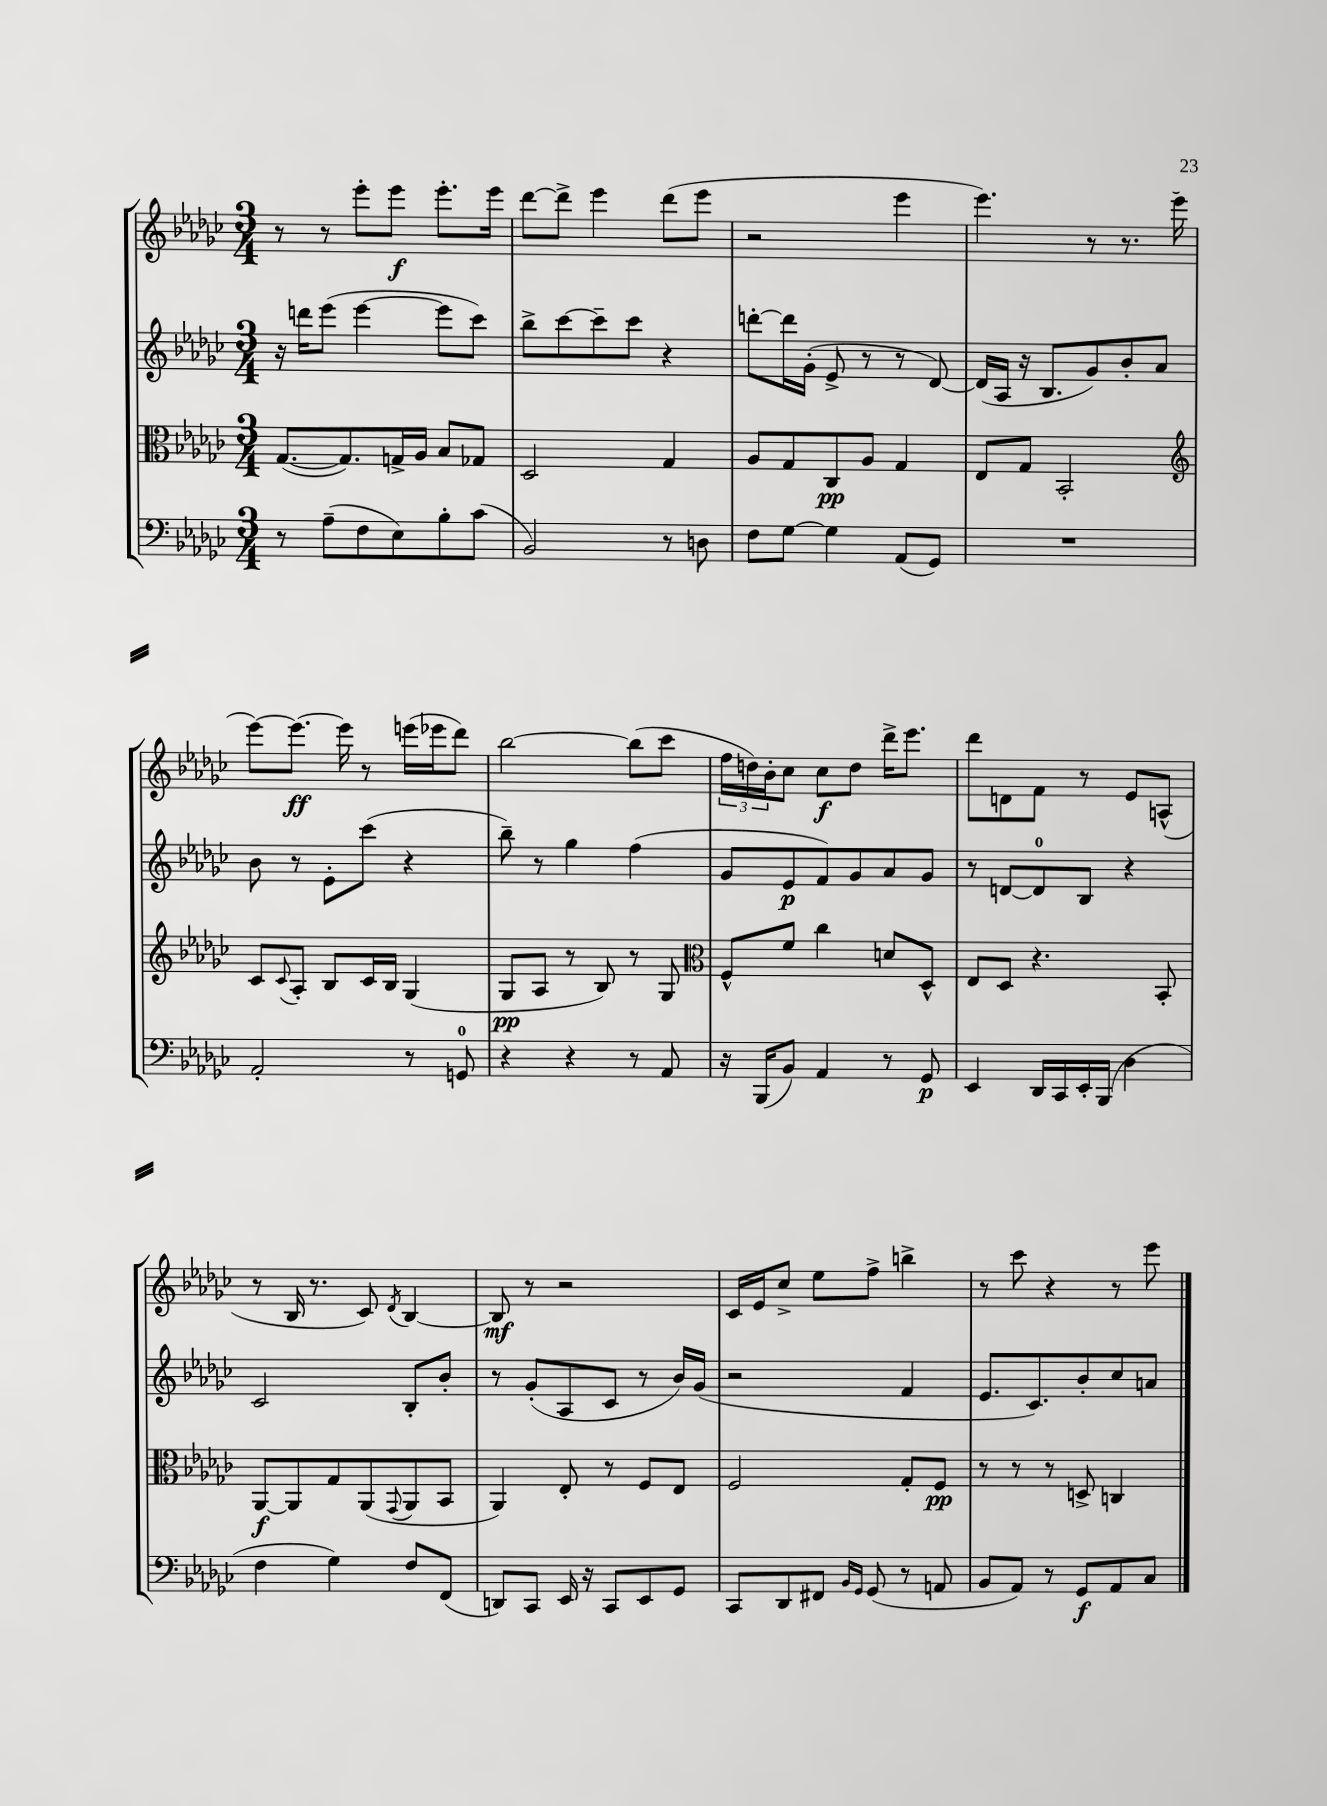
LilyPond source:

<<
\new StaffGroup <<
\new Staff = "s0" {
    \clef treble \key ges \major \numericTimeSignature \time 3/4
    r8 r8 ees'''8-. ees'''8\f ees'''8.-. ees'''16 |
    des'''8~ des'''8-> ees'''4 des'''8( ees'''8 |
    r2 ees'''4 |
    ees'''4.) r8 r8. ees'''16( |
    ees'''8~) ees'''8.~\ff ees'''16 r8 e'''16( ees'''16 des'''8) |
    bes''2~ bes''8( ces'''8 |
    \tuplet 3/2 { f''16 d''16) bes'16-. } ces''8 ces''8\f d''8 des'''16-> ees'''8. |
    des'''8 d'8 f'8 r8 ees'8 a8-^( |
    r8 bes16 r8. ces'8) \acciaccatura { des'8 } bes4~ |
    bes8\mf r8 r2 |
    ces'16 ees'16 ces''8-> ees''8 f''8-> b''4-> |
    r8 ces'''8 r4 r8 ees'''8 \bar "|." |
}
\new Staff = "s1" {
    \clef treble \key ges \major \numericTimeSignature \time 3/4
    r16 d'''16 ees'''8( ees'''4~ ees'''8 ces'''8) |
    bes''8-> ces'''8~ ces'''8-- ces'''8 r4 |
    d'''8~-. d'''16 ges'16-.( ees'8-> r8 r8 des'8~) |
    des'16( aes16 r16 bes8. ges'8) bes'8-. aes'8 |
    bes'8 r8 ees'8-. ces'''8( r4 |
    bes''8--) r8 ges''4 f''4( |
    ges'8 ees'8\p f'8) ges'8 aes'8 ges'8 |
    r8 d'8~ d'8-0 bes8 r4 |
    ces'2 bes8-. bes'8-. |
    r8 ges'8-.( aes8 ces'8 r8 bes'16) ges'16( |
    r2 f'4 |
    ees'8. ces'8.) bes'8-. ces''8 a'8 \bar "|." |
}
\new Staff = "s2" {
    \clef alto \key ges \major \numericTimeSignature \time 3/4
    ges8.~( ges8.) g16-> aes16 bes8 ges8 |
    des2 ges4 |
    aes8 ges8 ces8\pp aes8 ges4 |
    ees8 ges8 bes,2-. |
    \clef treble ces'8 \appoggiatura { ces'8 } aes8-. bes8 ces'16 bes16 ges4( |
    ges8\pp aes8 r8 bes8) r8 ges8 |
    \clef alto f8-^ f'8 ces''4 d'8 des8-^ |
    ees8 des8 r4. bes,8-. |
    aes,8~\f aes,8 ges8 aes,8( \appoggiatura { ges,8 } aes,8 bes,8 |
    aes,4) ees8-. r8 f8 ees8 |
    f2 ges8-. f8\pp |
    r8 r8 r8 d8-> c4 \bar "|." |
}
\new Staff = "s3" {
    \clef bass \key ges \major \numericTimeSignature \time 3/4
    r8 aes8--( f8 ees8) bes8-. ces'8( |
    bes,2) r8 d8 |
    f8 ges8~ ges4 aes,8( ges,8) |
    R2. |
    aes,2-. r8 g,8-0 |
    r4 r4 r8 aes,8 |
    r16 bes,,16( bes,8) aes,4 r8 ges,8\p |
    ees,4 des,16 ces,16 ees,16-. bes,,16( des4 |
    f4 ges4) f8 f,8( |
    d,8) ces,8 ees,16 r16 ces,8 ees,8 ges,8 |
    ces,8 des,8 fis,8 \grace { bes,16 ges,16 } ges,8( r8 a,8 |
    bes,8 aes,8) r8 ges,8\f aes,8 ces8 \bar "|." |
}
>>
>>
\layout { \context { \Score \remove "Bar_number_engraver" } }
